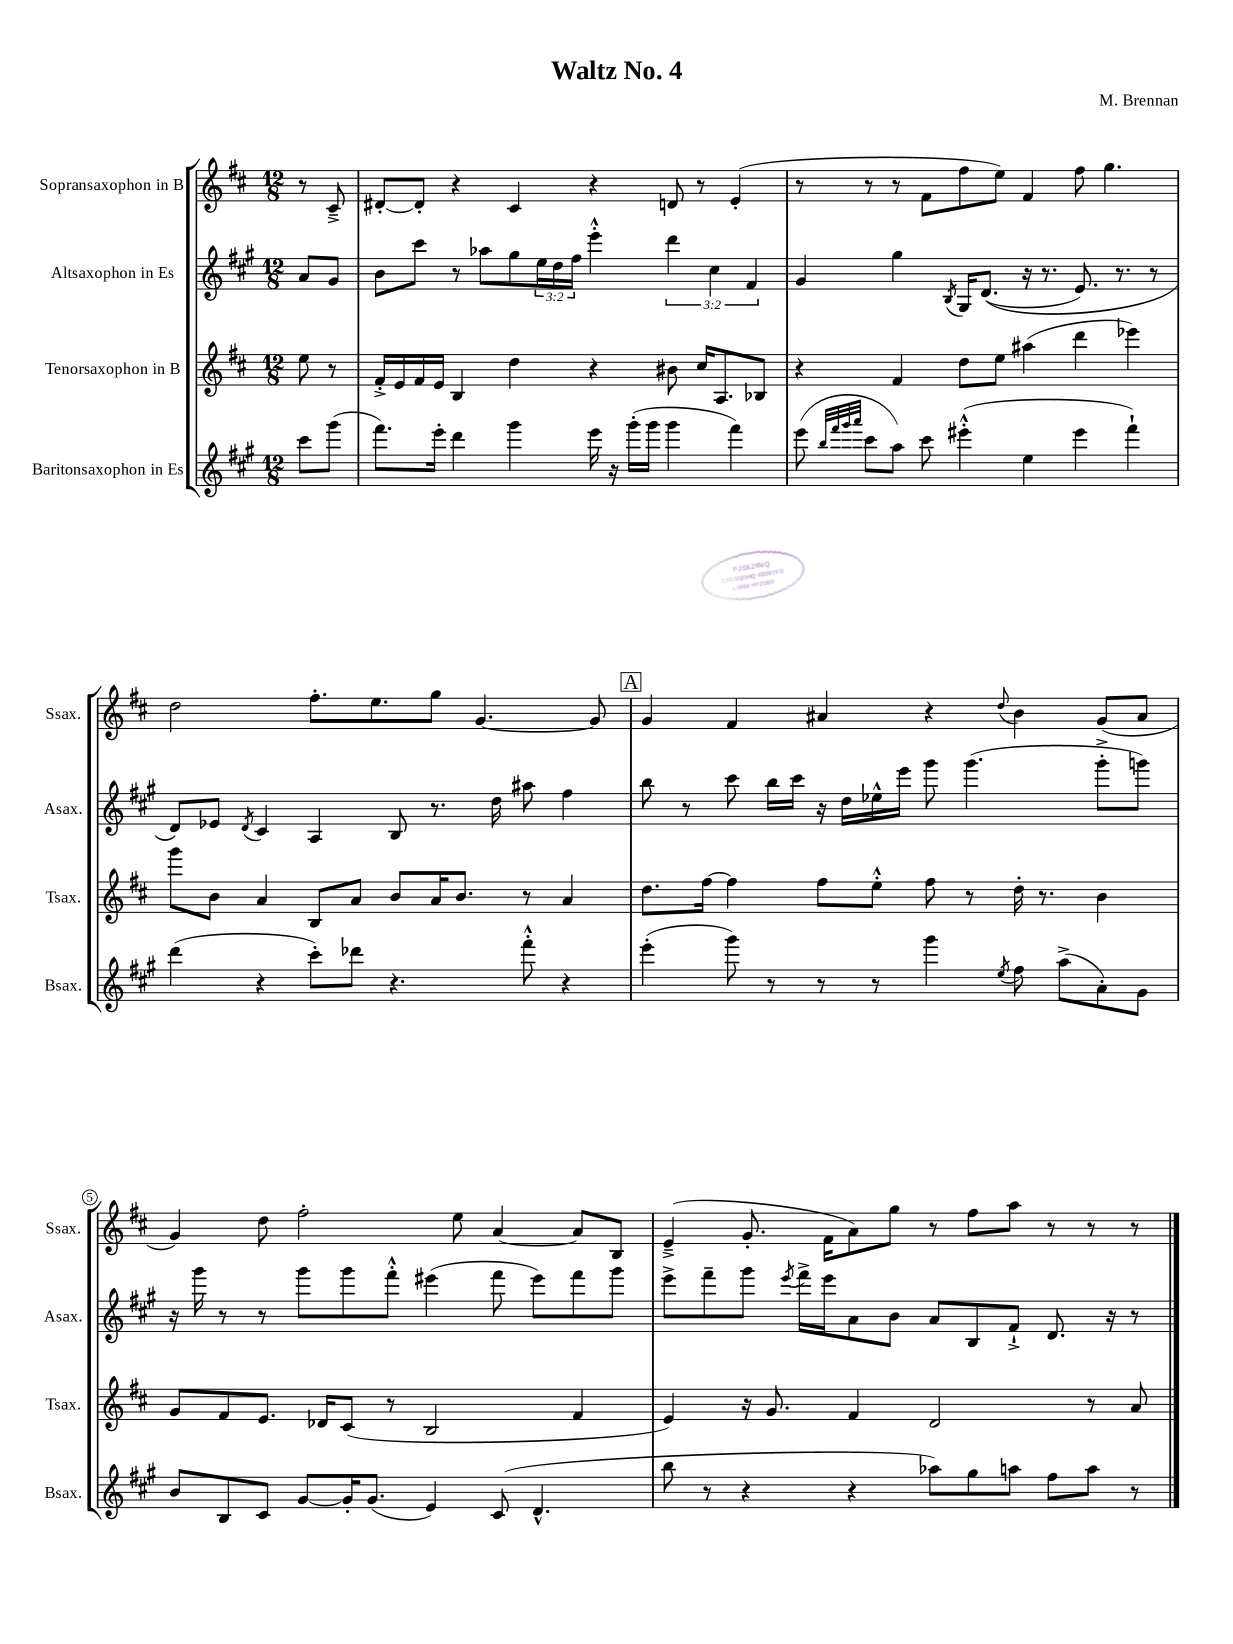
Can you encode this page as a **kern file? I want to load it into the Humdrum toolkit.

**kern	**kern	**kern	**kern
*part4	*part3	*part2	*part1
*staff4	*staff3	*staff2	*staff1
*I"Baritonsaxophon in Es	*I"Tenorsaxophon in B	*I"Altsaxophon in Es	*I"Sopransaxophon in B
*I'Bsax.	*I'Tsax.	*I'Asax.	*I'Ssax.
*clefG2	*clefG2	*clefG2	*clefG2
*k[f#c#g#]	*k[f#c#]	*k[f#c#g#]	*k[f#c#]
*M12/8	*M12/8	*M12/8	*M12/8
=	=	=	=
8ccc#\L	8ee\	8a/L	8r
(8ggg#\J	8r	8g#/J	8c#~^/
=1	=1	=1	=1
8.fff#\L)	16f#'^/LL	8b\L	[8d#X'/L
.	16e/	.	.
.	16f#/	8ccc#\J	8d#'/J]
16eee'\Jk	16e/JJ	.	.
4ddd\	4B/	8r	4r
.	.	8aa-X\L	.
4ggg#\	4dd\	8gg#\	4c#/
.	.	24ee\L	.
.	.	24dd\	.
.	.	24ff#\JJ	.
16eee\	4r	4eee'^^\	4r
16r	.	.	.
(16ggg#'\LL	.	.	.
16ggg#\JJ	.	.	.
4ggg#\	8b#X\	6ddd\	8dn/
.	16cc#/KL	.	8r
.	.	6cc#\	.
.	8.A/	.	.
4fff#\)	.	.	(4e'/
.	.	6f#/	.
.	8B-X/J	.	.
=2	=2	=2	=2
(8eee\	4r	4g#/	8r
32qqbb/LLL	.	.	.
32qqfff#/	.	.	.
32qqggg#/	.	.	.
32qqaaa/JJJ	.	.	.
8ccc#\L	.	.	8r
8aa\J)	4f#/	4gg#\	8r
8ccc#\	.	.	8f#\L
.	.	8qB/	.
(4eee#X'^^\	8dd\L	16G#/KL	8ff#\
.	.	((8.d/J	.
.	8ee\J	.	8ee\J)
4ee\	(4aa#X\	16r	4f#/
.	.	8.r	.
4eee#\	4ddd\	8.e/)	8ff#\
.	.	.	4.gg\
.	.	8.r	.
4fff#`\)	4eee-X\)	.	.
.	.	8r	.
!!LO:LB:g=z
=3	=3	=3	=3
(4ddd\	8ggg\L	8d/L)	2dd\
.	8b\J	8e-X/J	.
.	.	8qd/	.
4r	4a/	4c#/	.
8ccc#'\L)	8B/L	4A/	8.ff#'\L
8ddd-X\J	8a/J	.	.
.	.	.	8.ee\
4.r	8b/L	8B/	.
.	16a/K	8.r	8gg\J
.	8.b/J	.	.
.	.	.	[4.g/
.	.	16dd\	.
8fff#'^^\	8r	8aa#X\	.
4r	4a/	4ff#\	.
.	.	.	8g/]
!!LO:REH:place=s1:t=A
=4	=4	=4	=4
(4eee'\	8.dd\L	8bb\	4g/
.	.	8r	.
.	[16ff#\Jk	.	.
8ggg#\)	4ff#\]	8ccc#\	4f#/
8r	.	16bb\LL	.
.	.	16ccc#\JJ	.
8r	8ff#\L	16r	4a#X/
.	.	16dd\LL	.
8r	8ee'^^\J	16ee-X^^\	.
.	.	16eee\JJ	.
4ggg#\	8ff#\	8ggg#\	4r
.	8r	(4.ggg#\	.
8qee/	.	.	8qqdd/
8ff#\	16dd'\	.	4b\
.	8.r	.	.
(8aa^\L	.	.	.
8a'\)	4b\	8ggg#'^\L	(8g/L
8g#\J	.	8gggn\J)	8a#/J
!!LO:LB:g=z
=5	=5	=5	=5
8b/L	8g/L	16r	4g/)
.	.	16ggg#\	.
8B/	8f#/	8r	.
8c#/J	8.e/J	8r	8dd\
[8g#/L	.	8ggg#\L	2ff#'\
.	16d-X/KL	.	.
16g#'/K]	(8c#/J	8ggg#\	.
(8.g#/J	.	.	.
.	8r	8fff#'^^\J	.
4e/)	2B/	(4eee#X\	.
.	.	.	8ee\
(8c#/	.	8fff#\	[4a/
4.d^^/	.	8eee#\L)	.
.	4f#/	8fff#\	8a/L]
.	.	8ggg#\J	8B/J
=6	=6	=6	=6
8bb\	4e/)	8eee^\L	(4e~^/
8r	.	8fff#~\	.
4r	16r	8ggg#\J	8.g'/
.	8.g/	.	.
.	.	8qeee/	.
.	.	16fff#^\LL	.
.	.	16eee\J	16f#\KL
4r	4f#/	8a\	8a\)
.	.	8b\J	8gg\J
8aa-X\L)	2d/	8a/L	8r
8gg#\	.	8B/	8ff#\L
8aan\J	.	8f#`^/J	8aa\J
8ff#\L	.	8.d/	8r
8aa\J	8r	.	8r
.	.	16r	.
8r	8a/	8r	8r
==	==	==	==
*-	*-	*-	*-
